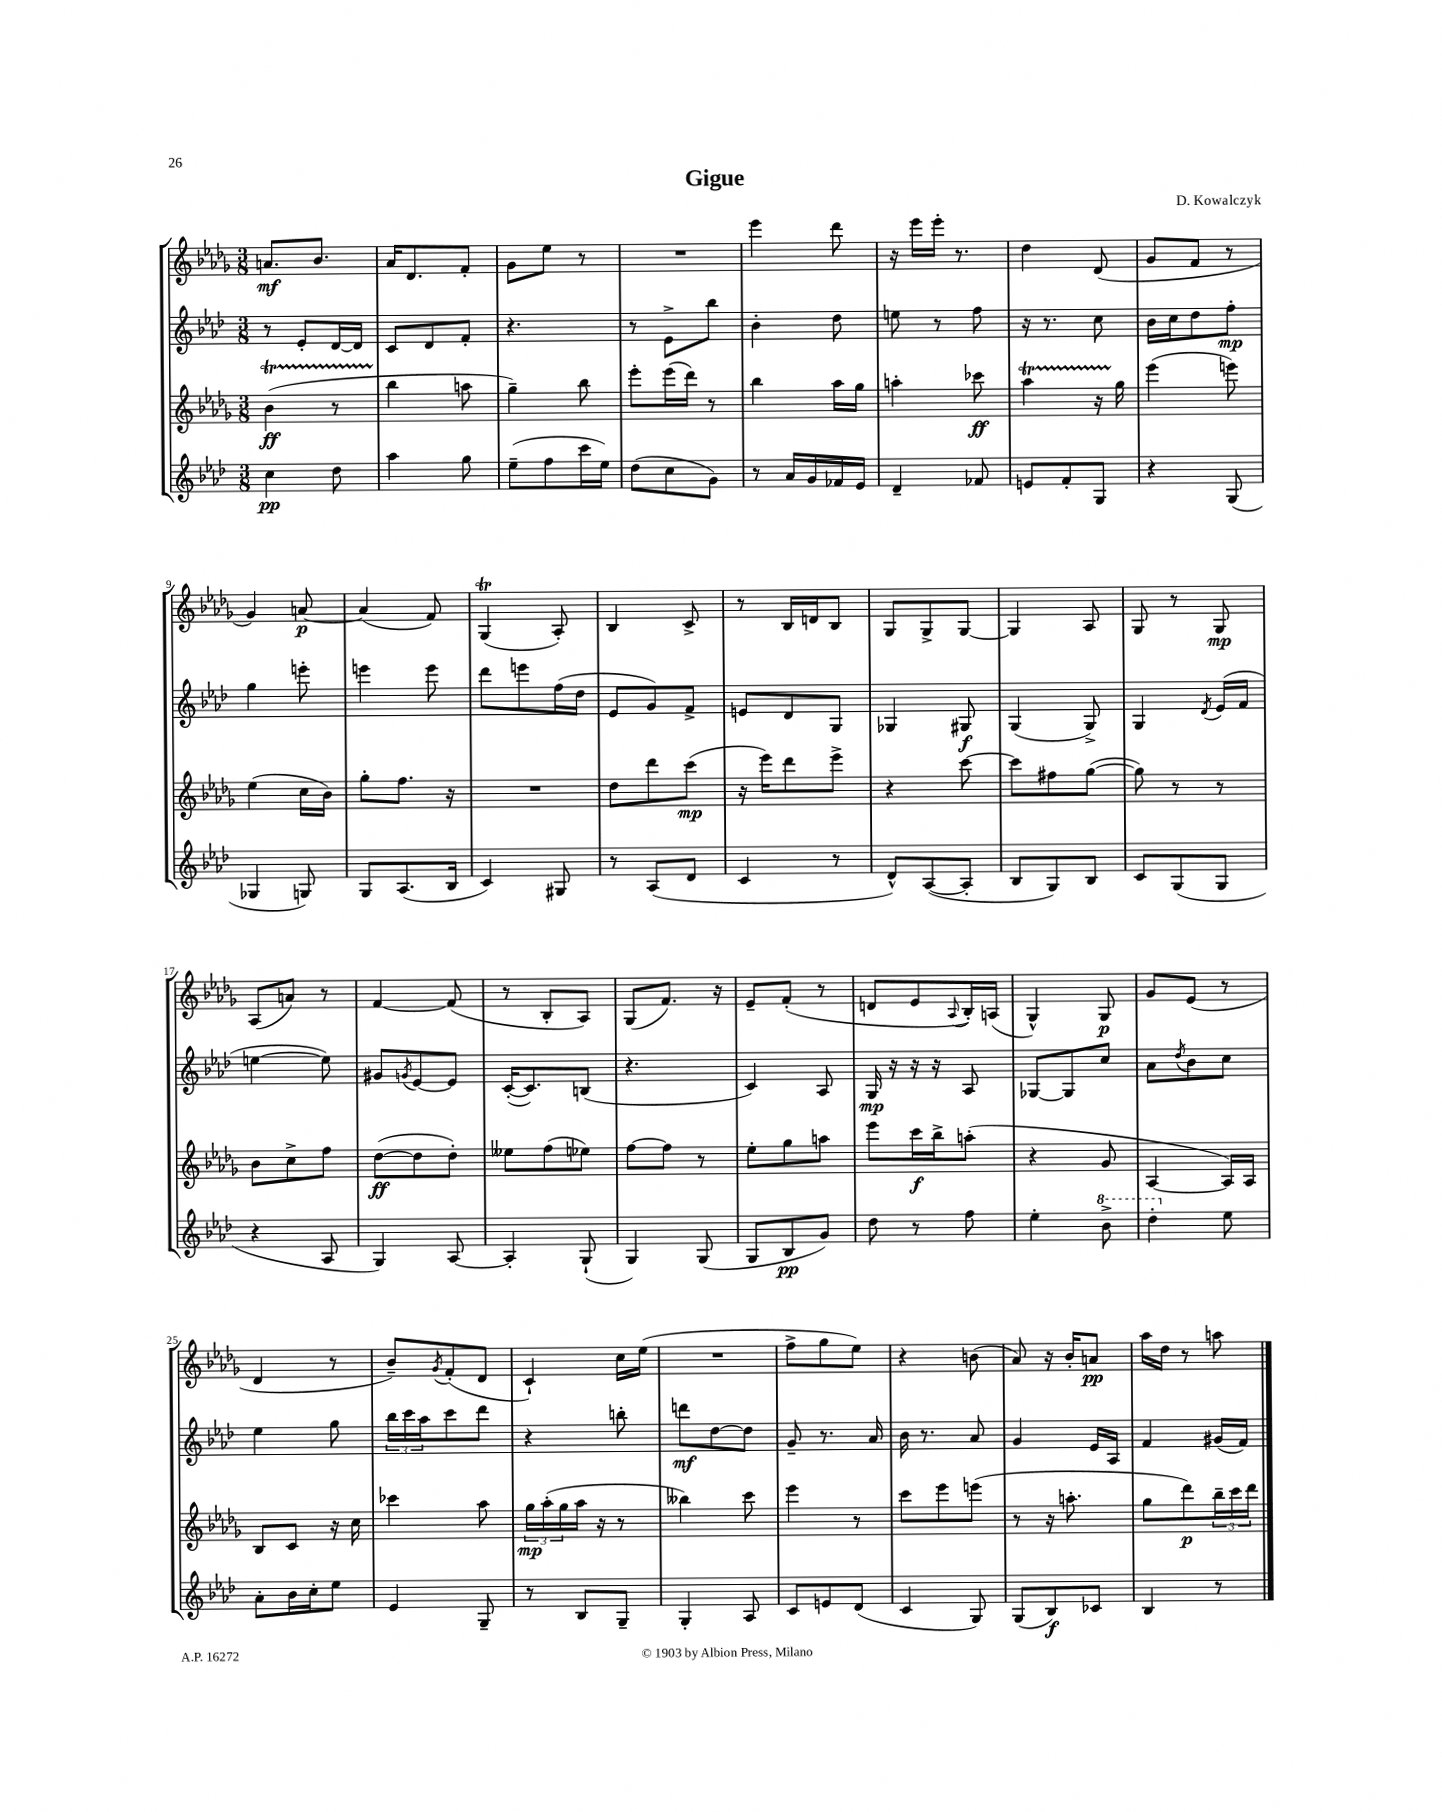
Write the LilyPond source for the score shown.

\header { title = "Gigue" composer = "D. Kowalczyk" }
<<
\new StaffGroup <<
\new Staff = "s0" {
    \clef treble \key des \major \numericTimeSignature \time 3/8
    a'8.\mf bes'8. |
    aes'16 des'8. f'8-. |
    ges'8 ees''8 r8 |
    R4. |
    ees'''4 des'''8 |
    r16 ees'''16 ees'''16-. r8. |
    des''4 des'8( |
    ges'8 f'8 r8 |
    ges'4) a'8~\p |
    a'4( f'8) |
    ges4\trill( aes8-.) |
    bes4 c'8-> |
    r8 bes16 d'16 bes8 |
    ges8 ges8-> ges8~ |
    ges4 aes8 |
    ges8 r8 ges8\mp |
    aes8( a'8) r8 |
    f'4~ f'8( |
    r8 bes8-. aes8) |
    ges8( f'8.) r16 |
    ees'8-- f'8-.( r8 |
    d'8 ees'8 \appoggiatura { aes8 } bes16-.) a16( |
    ges4-^) ges8\p |
    ges'8 ees'8( r8 |
    des'4 r8 |
    bes'8--) \acciaccatura { ges'8 } f'8-.( des'8 |
    c'4-!) c''16 ees''16( |
    R4. |
    f''8-> ges''8 ees''8) |
    r4 b'8( |
    aes'8) r16 bes'16-. a'8\pp |
    aes''16 des''16 r8 a''8 \bar "|." |
}
\new Staff = "s1" {
    \clef treble \key aes \major \numericTimeSignature \time 3/8
    r8 ees'8-. des'16~ des'16 |
    c'8 des'8 f'8-. |
    r4. |
    r8 ees'8-> bes''8 |
    bes'4-. des''8 |
    e''8 r8 f''8 |
    r16 r8. c''8 |
    bes'16 c''16 des''8 f''8-.\mp |
    g''4 e'''8-. |
    e'''4 e'''8 |
    des'''8 e'''8 f''16( des''16 |
    ees'8 g'8) f'8-> |
    e'8 des'8 g8 |
    ges4 gis8\f |
    g4( g8->) |
    g4 \acciaccatura { des'8 } ees'16( f'16 |
    e''4~ e''8) |
    gis'8 \acciaccatura { g'8 } ees'8~ ees'8 |
    c'16~-.( c'8.) b8( |
    r4. |
    c'4) aes8 |
    g16\mp r16 r16 r16 aes8 |
    ges8~ ges8 c''8 |
    aes'8 \acciaccatura { des''8 } bes'8 c''8 |
    ees''4 g''8 |
    \tuplet 3/2 { bes''16 c'''16 aes''16 } c'''8 des'''8 |
    r4 b''8-. |
    d'''8\mf des''8~ des''8 |
    g'8-- r8. aes'16 |
    bes'16 r8. aes'8 |
    g'4 ees'16 aes16 |
    f'4 gis'16( f'16) \bar "|." |
}
\new Staff = "s2" {
    \clef treble \key des \major \numericTimeSignature \time 3/8
    bes'4\startTrillSpan\ff( r8 |
    bes''4\stopTrillSpan a''8 |
    ges''4--) bes''8 |
    ees'''8-. ees'''16( des'''16) r8 |
    bes''4 aes''16 ges''16 |
    a''4-. ces'''8\ff |
    aes''4\startTrillSpan r16 ges''16\stopTrillSpan |
    ees'''4( e'''8) |
    ees''4( c''16 bes'16) |
    ges''8-. f''8. r16 |
    R4. |
    des''8 des'''8 c'''8\mp( |
    r16 ees'''16) des'''8 ees'''8-> |
    r4 c'''8~ |
    c'''8 fis''8 ges''8~( |
    ges''8) r8 r8 |
    bes'8 c''8-> f''8 |
    des''8~\ff( des''8 des''8-.) |
    eeses''8 f''8( ees''8) |
    f''8~ f''8 r8 |
    ees''8-. ges''8 a''8 |
    ees'''8 c'''16\f bes''16-> a''8-.( |
    r4 ges'8 |
    aes4~ aes16) aes16 |
    bes8 c'8 r16 c''16 |
    ces'''4 aes''8 |
    \tuplet 3/2 { ges''16\mp aes''16-.( ges''16 } aes''16 r16 r8 |
    beses''4) c'''8 |
    ees'''4 r8 |
    c'''8 ees'''8 e'''8( |
    r8 r16 a''8.-. |
    ges''8 des'''8\p) \tuplet 3/2 { bes''16-- c'''16 des'''16 } \bar "|." |
}
\new Staff = "s3" {
    \clef treble \key aes \major \numericTimeSignature \time 3/8
    c''4\pp des''8 |
    aes''4 g''8 |
    ees''8--( f''8 c'''16 ees''16) |
    des''8( c''8 g'8) |
    r8 aes'16 g'16 fes'16 ees'16 |
    des'4-- fes'8 |
    e'8 f'8-. g8 |
    r4 g8( |
    ges4 g8) |
    g8 aes8.( bes16 |
    c'4) gis8 |
    r8 aes8( des'8 |
    c'4 r8 |
    des'8-^) aes8~( aes8-. |
    bes8 g8) bes8 |
    c'8 g8( g8 |
    r4 aes8 |
    g4) aes8~ |
    aes4-. g8-!( |
    g4) g8( |
    g8 bes8\pp g'8) |
    des''8 r8 f''8 |
    ees''4-. \ottava #1 bes''8-> |
    des'''4-. \ottava #0 ees''8 |
    aes'8-. bes'16 c''16-. ees''8 |
    ees'4 g8-- |
    r8 bes8 g8-- |
    g4-. aes8 |
    c'8 e'8 des'8( |
    c'4 g8) |
    g8( bes8\f) ces'8 |
    bes4 r8 \bar "|." |
}
>>
>>
